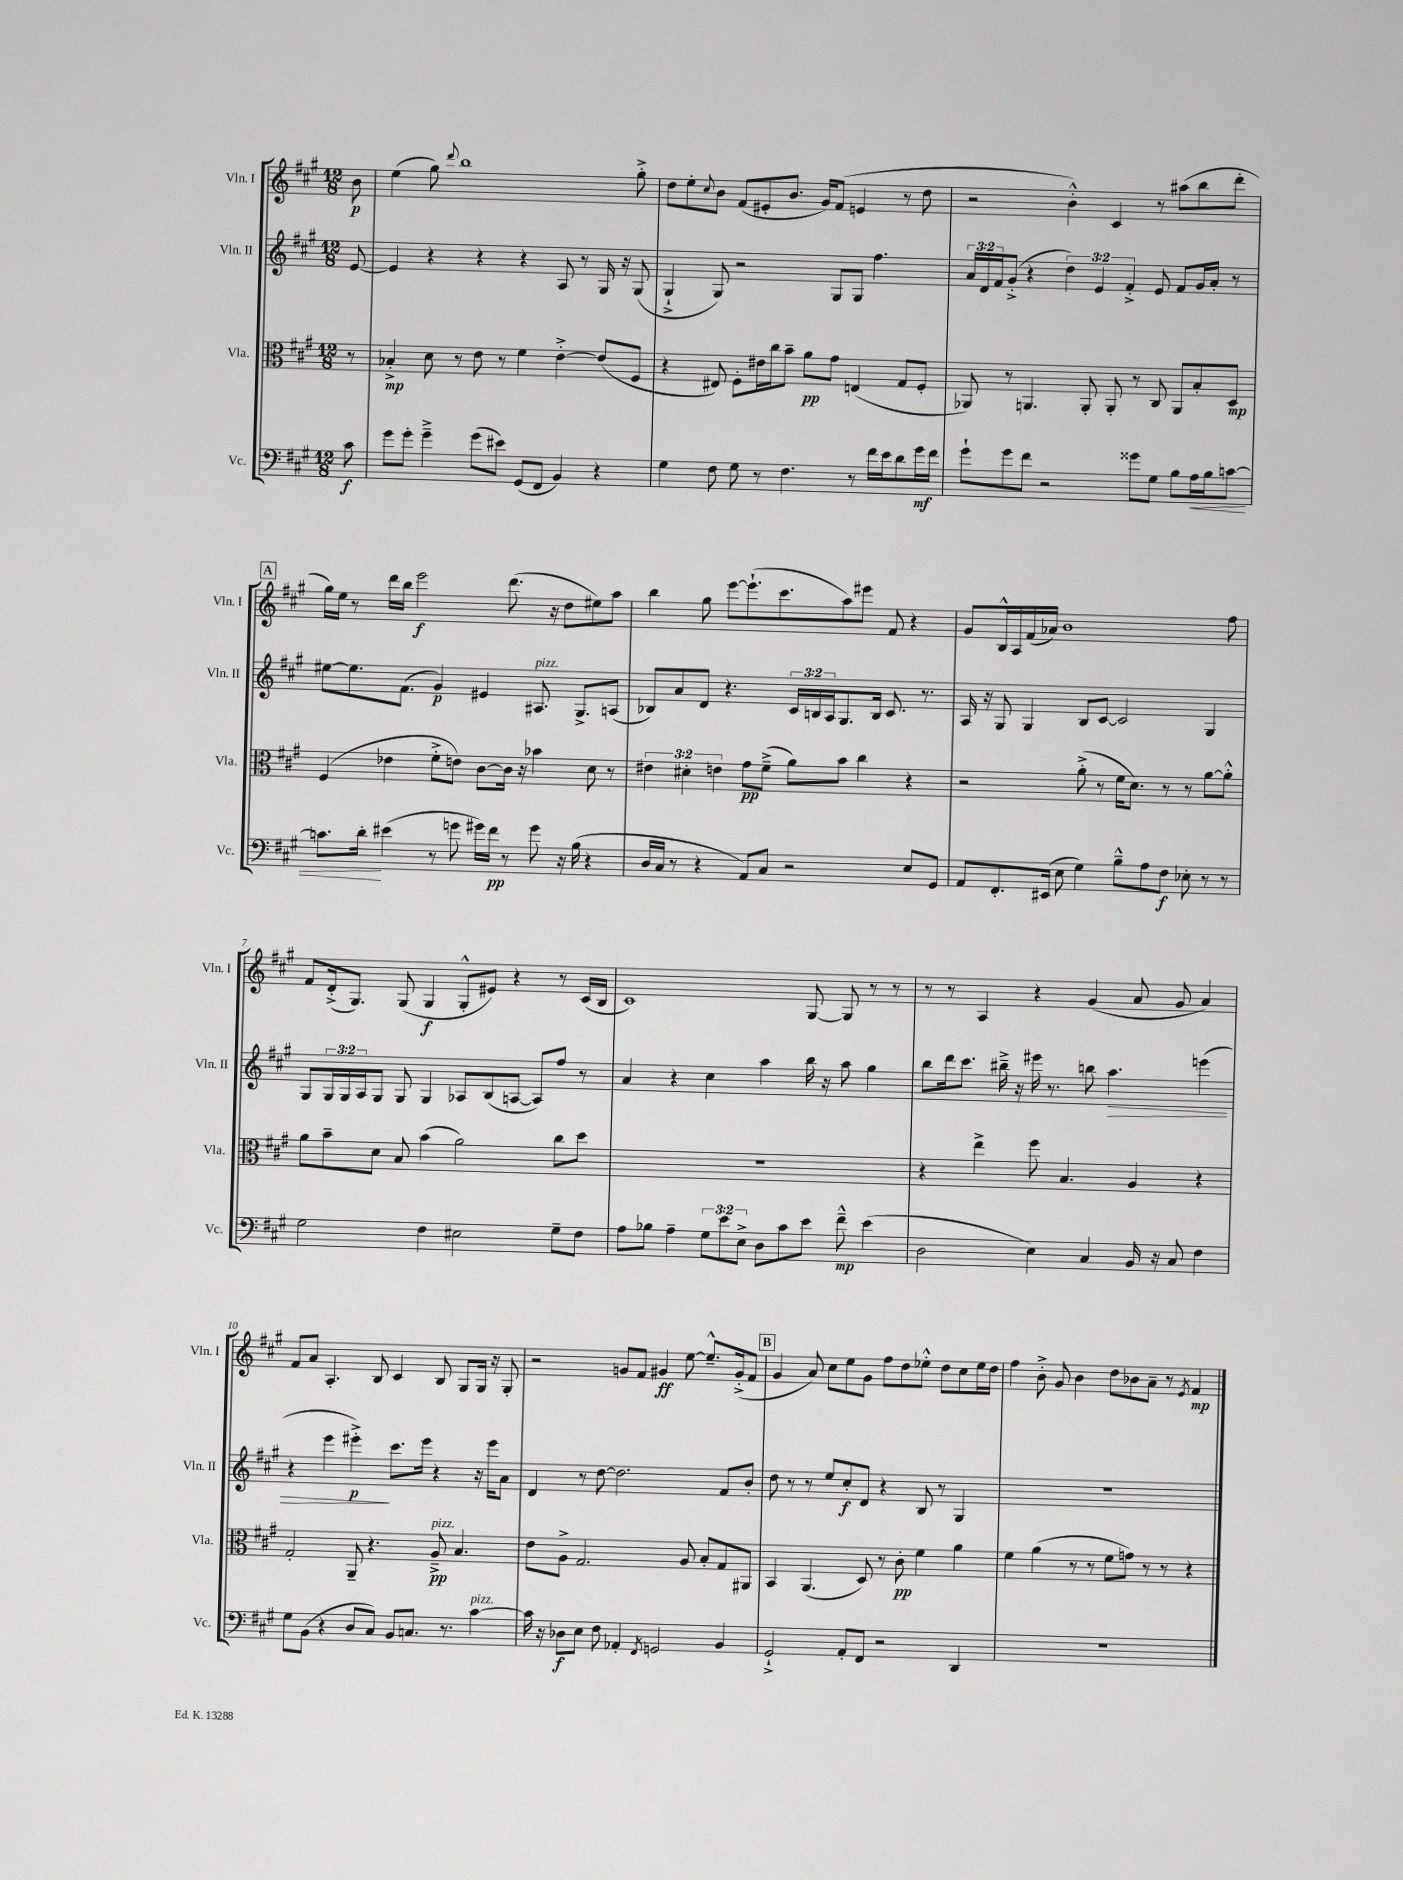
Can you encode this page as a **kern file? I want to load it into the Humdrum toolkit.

**kern	**kern	**kern	**kern
*staff4	*staff3	*staff2	*staff1
*clefF4	*clefC3	*clefG2	*clefG2
*k[f#c#g#]	*k[f#c#g#]	*k[f#c#g#]	*k[f#c#g#]
*M12/8	*M12/8	*M12/8	*M12/8
8c#\	8r	[8e/	8b\
=	=	=	=
8g#\L	4B-'^/	4e/]	(4ee\
8g#'\J	.	.	.
4g#~^\	8d\	4r	8gg#\)
.	.	.	8qqddd/
.	8r	.	1bb
(8g#\L	8e\	4r	.
8e#\J)	8r	.	.
(8GG#/L	4f#\	4r	.
8FF#/J	.	.	.
4BB/)	[4e'^\	8A/	.
.	.	8r	.
4r	(8e/]L	16G#/	.
.	.	16r	.
.	8F#/J	(8G#/	8gg#'^\
=	=	=	=
4G#\	4r	4G#`^/	8dd\L
.	.	.	8ee'\
.	.	.	8qqcc#/
8F#\	8E#/)	8G#/)	8b\J
8G#\	8F#'\L	2r	(8f#/L
8r	16e#\L	.	8e#'/
.	16cc#\J	.	.
4.F#\	8b~\J	.	8.b/J
.	8a\L	.	.
.	.	.	16g#/LK)
.	8g#\J	8G#/L	(8f#/J
8r	(4E/	8G#/J	4e/
16f#\LL	.	4.ff#\	.
16e\J	.	.	.
8d\	8G#/L	.	8r
16g#\L	8F#'/J	.	8dd\
16f#\JJ	.	.	.
=	=	=	=
8g#`\L	8AA-/)	24a/LL	2r
.	.	24d/	.
.	.	24f#/J	.
8g#\	8r	(8g#'^/J	.
8f#\J	4.AA/	4r	.
2r	.	.	.
.	.	6dd\)	4b'^^\)
.	8AA'/	.	.
.	.	6e/	.
.	8AA'/	.	4c#/
.	.	6f#'^/	.
8g##\L	8r	.	.
8G#\J	8C#/	8e/	8r
8B\L	8AA/L	8f#/L	(8aa#\L
16A\L	8B'/	16g#/L	8bb\
16B\J	.	16a'/JJ	.
[8c\J	8D/J	8r	8ddd'\J
=	=	=	=
8.c\]L	(4F#/	[8ee#\L	16gg#\LL)
.	.	.	16ee\JJ
.	.	8.ee#\]	8r
16d'\Jk	.	.	.
(4e#\	4e-\	.	16ddd\LL
.	.	(8.f#\J	16bb\JJ
.	.	.	2eee\
8r	8f#'^\L	4g#/)	.
8g\	8e\J)	.	.
16g#\LL)	[8c#\L	4e#/	.
16f#\JJ	.	.	.
8r	16c#\]Jk	.	(8.ddd\
.	16r	.	.
8g#\	4b-\	8.A#/	.
.	.	.	16r
16r	.	.	8dd\L
(16B\	.	8.G#^/L	.
4r	8d\	.	8ee#\)
.	8r	(8A/J	8aa\J
=	=	=	=
16D/LL	6e#\	8B-/L)	4bb\
16C#/JJ	.	.	.
8r	.	8a/	.
.	6d#'\	.	.
4r	.	8d/J	8gg#\
.	6e\	.	.
.	.	4.r	[8eee\L
8AA/L)	8g#\L	.	(8.eee`\]
8C#/J	(8f#~^\J	.	.
.	.	.	8.ccc#\
2r	8a\L)	24c#/LL	.
.	.	24B/	.
.	.	24A/J	.
.	8b\J	8.G#/	8aa\)
.	4cc#\	.	8eee#\J
.	.	16B/Jk	.
.	.	8.c#/	8f#/
8E/L	4r	.	4r
.	.	8.r	.
8GG#/J	.	.	.
=	=	=	=
8AA/L	2r	16A/	8g#/L
.	.	16r	.
8.FF#'/	.	8G#/	16B^^/L
.	.	.	16A/
.	.	4G#/	(16f#/
(16EE#/Jk	.	.	16a-/JJ)
8E\	.	.	1b
4G#\)	(8a'^\	8B/L	.
.	8r	[8c#/J	.
8B~^^\L	16f#\LK	2c#/]	.
.	8.d\J)	.	.
8A\	.	.	.
8F#\J	8r	.	.
8E-'\	8r	.	.
8r	[8a\L	4G#/	.
8r	8a'^^\]J	.	8ff#\
=	=	=	=
2G#\	8a\L	8G#/L	8f#/L
.	8b~\	24G#/L	(16d'^/k
.	.	24G#/	.
.	.	.	8.G#/J)
.	.	24A/J	.
.	8d\J	8G#/J	.
.	8B/	8G#/	(8G#/
4F#\	(4b\	4G#/	4G#/
2E#\	2a\)	8A-/L	8G#'^^/L
.	.	(8B/	8e#/J)
.	.	[8A/J	4r
.	.	8A/]L)	.
8G#~\L	8cc#\L	8ff#/J	8r
8F#\J	8dd\J	8r	(16c#/LL
.	.	.	16B/JJ
=	=	=	=
8A\L	1.r	4a/	1c#)
8B-\J	.	.	.
4A~\	.	4r	.
12G#\L	.	4cc#\	.
12e\	.	.	.
12E^\J	.	.	.
8D\L	.	4aa\	.
8c#\	.	.	.
8e\J	.	16bb\	[8G#/
.	.	16r	.
8f#~^^\	.	8aa\	8G#/]
(4e\	.	4gg#\	8r
.	.	.	8r
=	=	=	=
2D\	4r	8bb\L	8r
.	.	16ddd\k	8r
.	.	8.ccc#\J	.
.	4ee^\	.	4A/
.	.	16bb#~^\	.
.	.	16r	.
4E\)	8ff#\	16eee#\	4r
.	.	8.r	.
.	4.B/	.	.
4C#/	.	8bb\	(4g#/
.	.	4.aa\	.
16BB/	4A/	.	8a/
16r	.	.	.
8C#/	.	.	8g#/
4F#\	4r	(4eee\	4a/)
=	=	=	=
8G#\L	2G#'/	4r	8f#/L
(8BB\J	.	.	8a/J
4r	.	4eee\	4.A'/
8D/L	8AA~/	4eee#'^\)	.
8C#/J)	4.r	.	8B/
8BB/L	.	8.ccc#\L	4c#/
8.C/J	.	.	.
.	.	16eee#\Jk	.
.	8A~^/	4r	8B/
8.r	.	.	.
.	4.B/	.	8G#/L
[4c#\	.	16r	16G#/Jk
.	.	16eee#\LK	16r
.	.	8a\J	8G#'/
=	=	=	=
16c#\]	8e\L	4d/	2r
16r	.	.	.
8D-\L	8A^\J	.	.
8E\J	2.G#/	8r	.
8F#\	.	[8dd\	.
4AA-'/	.	2.dd\]	8g/L
.	.	.	8f#/J
8qFF#/	.	.	.
2GG/	.	.	4g#/
.	8A/	.	[8ee\
.	8B'/L	.	8.ee~^^/]L
4BB/	8G#/	8f#/L	.
.	.	.	(16g#'^/k
.	8AA#/J	8b'/J	8f#/J
=	=	=	=
2GG#`^/	4BB/	8dd\	4g#/
.	.	8r	.
.	(4.AA/	8r	8a/)
.	.	8ee/L	8cc#\L
8AA'/L	.	8cc#'/	8ee\
8FF#/J	8D/)	8d/J	8g#\J
2r	8r	4r	8ff#\L
.	8c#'\	.	8dd\
.	4f#\	8B/	8ee-'^^\J
.	.	8r	8dd\L
4DD/	4a\	4G#/	8cc#\
.	.	.	16ee-\L
.	.	.	16dd\JJ
=	=	=	=
1.r	4f#\	1.r	4ff#\
.	(4a\	.	8b'^\
.	.	.	8g#/
.	8r	.	4b\
.	8r	.	.
.	8f#\L	.	8dd\L
.	8g\J)	.	8b-\
.	8r	.	8a~\J
.	8r	.	8r
.	.	.	8qe/
.	4r	.	4f#/
==	==	==	==
*-	*-	*-	*-
